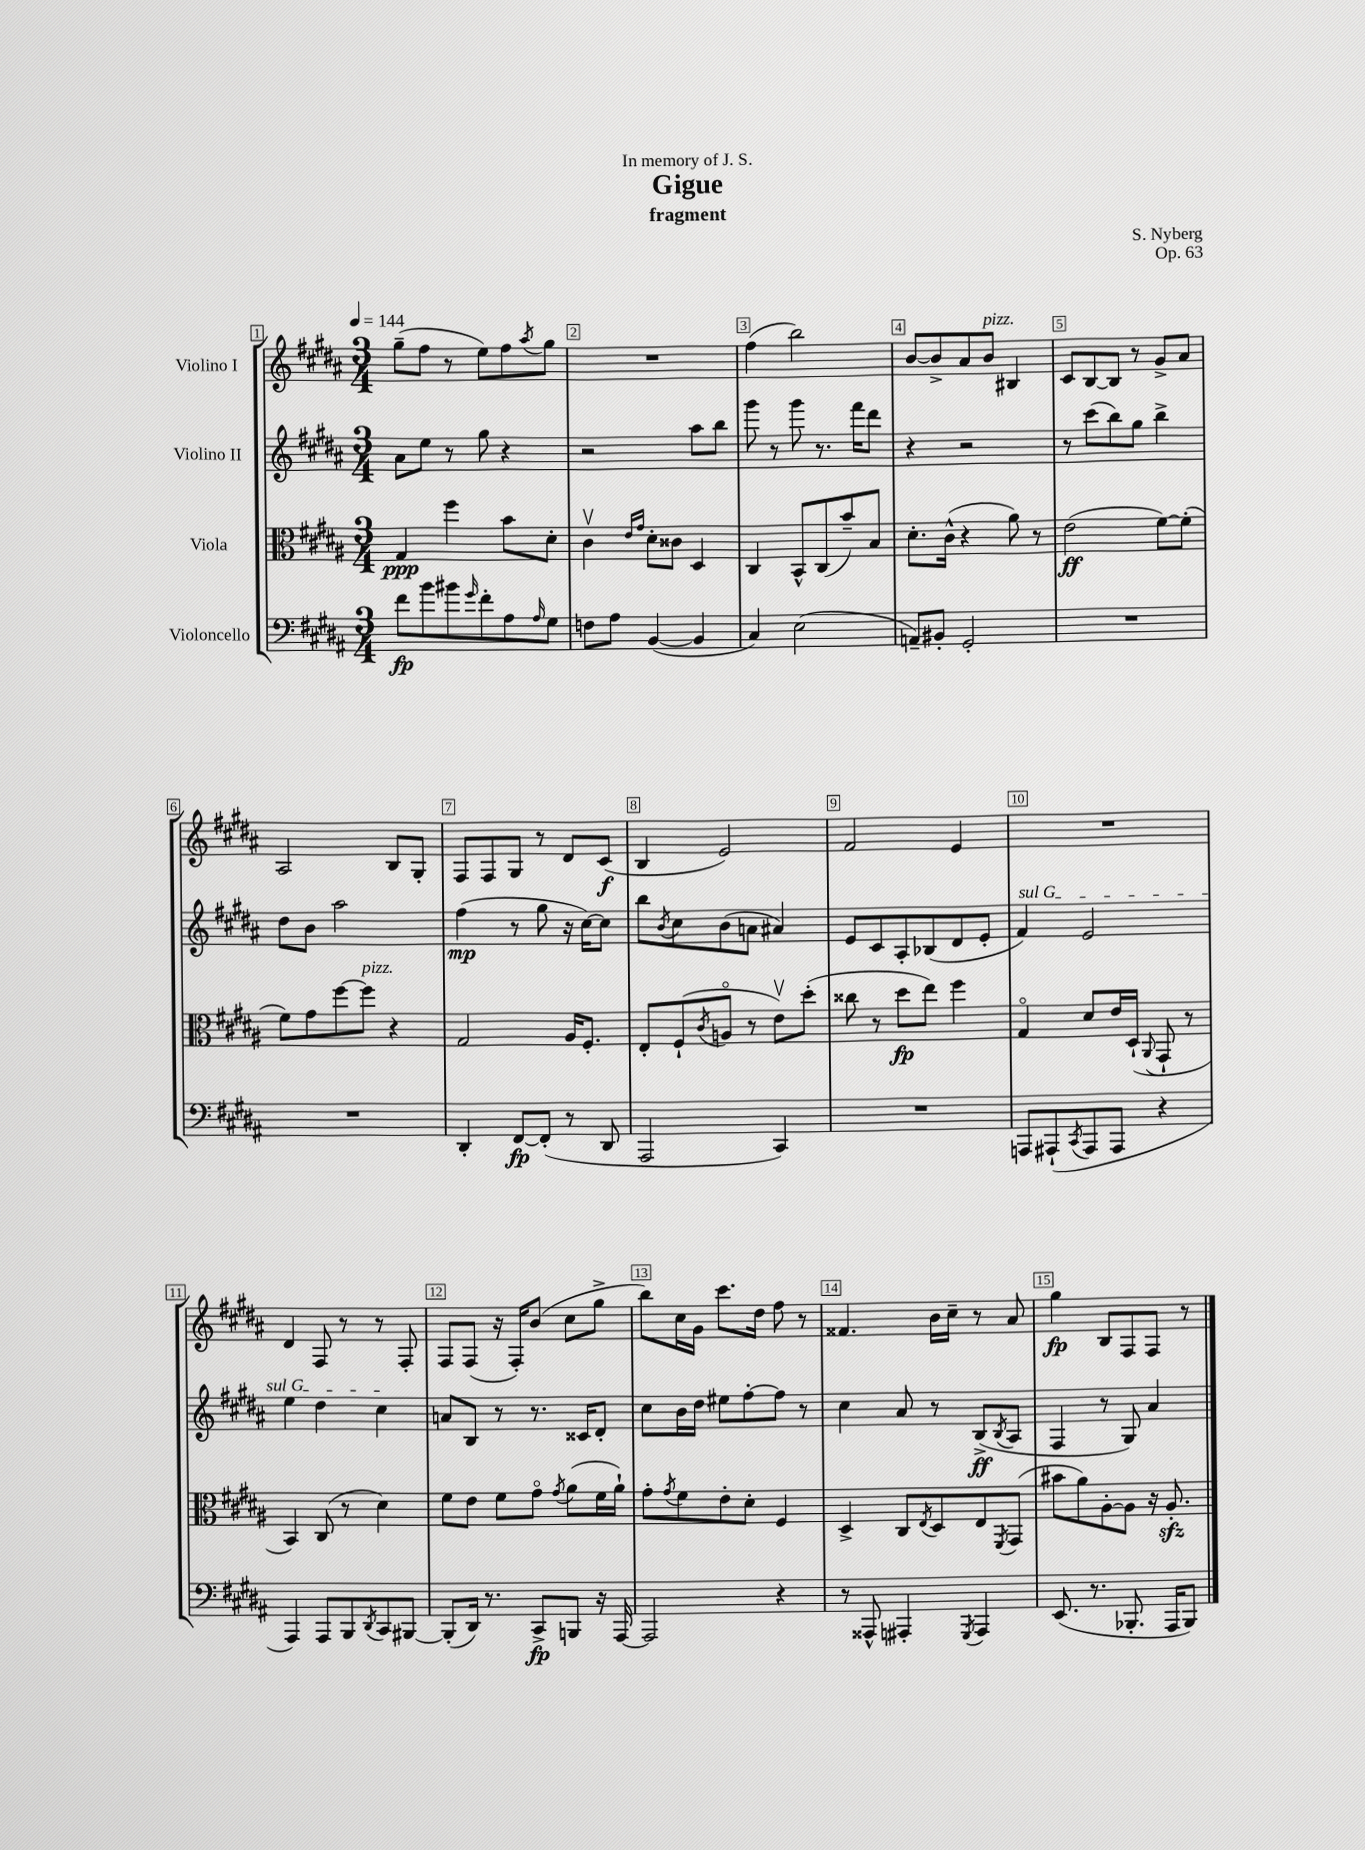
\header { title = "Gigue" composer = "S. Nyberg" subtitle = "fragment" dedication = "In memory of J. S." opus = "Op. 63" }
<<
\new StaffGroup <<
\new Staff = "s0" \with { instrumentName = "Violino I" } {
    \clef treble \key b \major \numericTimeSignature \time 3/4 \tempo 4 = 144
    gis''8--( fis''8 r8 e''8) fis''8 \acciaccatura { ais''8 } gis''8 |
    R2. |
    fis''4( b''2) |
    b'8~ b'8-> ais'8 b'8^\markup { \italic "pizz." } bis4 |
    cis'8 b8~ b8 r8 gis'8-> ais'8 |
    ais2 b8 gis8-. |
    fis8 fis8 gis8 r8 dis'8 cis'8\f( |
    b4 e'2) |
    fis'2 e'4 |
    R2. |
    dis'4 fis8 r8 r8 fis8-. |
    fis8 fis8( r16 fis16-.) b'8( cis''8 gis''8-> |
    b''8) cis''16 gis'16 cis'''8. dis''16 fis''8 r8 |
    fisis'4. b'16 cis''16-- r8 ais'8 |
    gis''4\fp b8 fis8 fis8 r8 \bar "|." |
}
\new Staff = "s1" \with { instrumentName = "Violino II" } {
    \clef treble \key b \major \numericTimeSignature \time 3/4
    ais'8 e''8 r8 gis''8 r4 |
    r2 ais''8 b''8 |
    gis'''8 r8 gis'''8 r8. fis'''16 dis'''8 |
    r4 r2 |
    r8 cis'''8( b''8) gis''8 b''4-> |
    dis''8 b'8 ais''2 |
    fis''4\mp( r8 gis''8 r16 cis''16~) cis''8 |
    b''8 \acciaccatura { b'8 } cis''8 b'8( a'8 ais'4) |
    e'8 cis'8 ais8-. bes8( dis'8 e'8-. |
    \once \override TextSpanner.bound-details.left.text = \markup { \italic "sul G" } fis'4\startTextSpan) e'2 |
    e''4 dis''4 cis''4\stopTextSpan |
    a'8 b8 r8 r8. cisis'16 dis'8-. |
    cis''8 b'16 dis''16 eis''8 fis''8~-. fis''8 r8 |
    cis''4 ais'8 r8 b8->\ff( \acciaccatura { b8 } ais8 |
    fis4 r8 gis8) ais'4 \bar "|." |
}
\new Staff = "s2" \with { instrumentName = "Viola" } {
    \clef alto \key b \major \numericTimeSignature \time 3/4
    gis4\ppp fis''4 b'8 dis'8-. |
    cis'4\upbow \grace { e'16 gis'16 } dis'8-. cisis'8 dis4 |
    cis4 b,8-^ cis8( b'8--) b8 |
    dis'8.-. cis'16-^( r4 ais'8) r8 |
    e'2\ff( fis'8~) fis'8-.( |
    fis'8) gis'8 fis''8~ fis''8^\markup { \italic "pizz." } r4 |
    gis2 ais16 fis8.-. |
    e8-. fis8-!( \acciaccatura { cis'8 } a8\flageolet r8 e'8\upbow) dis''8-.( |
    cisis''8 r8 dis''8\fp e''8) fis''4 |
    gis4\flageolet dis'8 e'16 dis16-!( \appoggiatura { ais,8 } gis,8-! r8 |
    b,4) cis8( r8 dis'4) |
    fis'8 e'8 fis'8 gis'8\flageolet \acciaccatura { gis'8 } ais'8( fis'16 ais'16-!) |
    gis'8-. \acciaccatura { gis'8 } fis'8 e'8-. dis'8-. fis4 |
    dis4-> cis8 \acciaccatura { e8 } dis8 e8 \acciaccatura { fis,8 } gis,8( |
    bis'8 ais'8) ais8~-. ais8 r16 ais8.-.\sfz \bar "|." |
}
\new Staff = "s3" \with { instrumentName = "Violoncello" } {
    \clef bass \key b \major \numericTimeSignature \time 3/4
    fis'8\fp b'8 bis'8 \grace { gis'16 } fis'8-. ais8 \grace { ais16 } gis8 |
    f8 ais8 b,4~( b,4 |
    cis4) e2( |
    a,8--) bis,8-. gis,2-. |
    R2. |
    R2. |
    dis,4-. fis,8~\fp fis,8-.( r8 dis,8 |
    ais,,2 cis,4) |
    R2. |
    a,,8 ais,,8-!( \acciaccatura { cis,8 } ais,,8 ais,,8 r4 |
    ais,,4) ais,,8 b,,8 \acciaccatura { dis,8 } cis,8 bis,,8~ |
    bis,,8-.( dis,16) r8. cis,8->\fp b,,8 r16 ais,,16~ |
    ais,,2 r4 |
    r8 aisis,,8-^ ais,,4-. \acciaccatura { gis,,8 } ais,,4 |
    e,8.( r8. bes,,8.-. ais,,16 bes,,8) \bar "|." |
}
>>
>>
\layout { \context { \Score \override BarNumber.break-visibility = ##(#f #t #t) barNumberVisibility = #all-bar-numbers-visible \override BarNumber.stencil = #(make-stencil-boxer 0.1 0.3 ly:text-interface::print) } }
